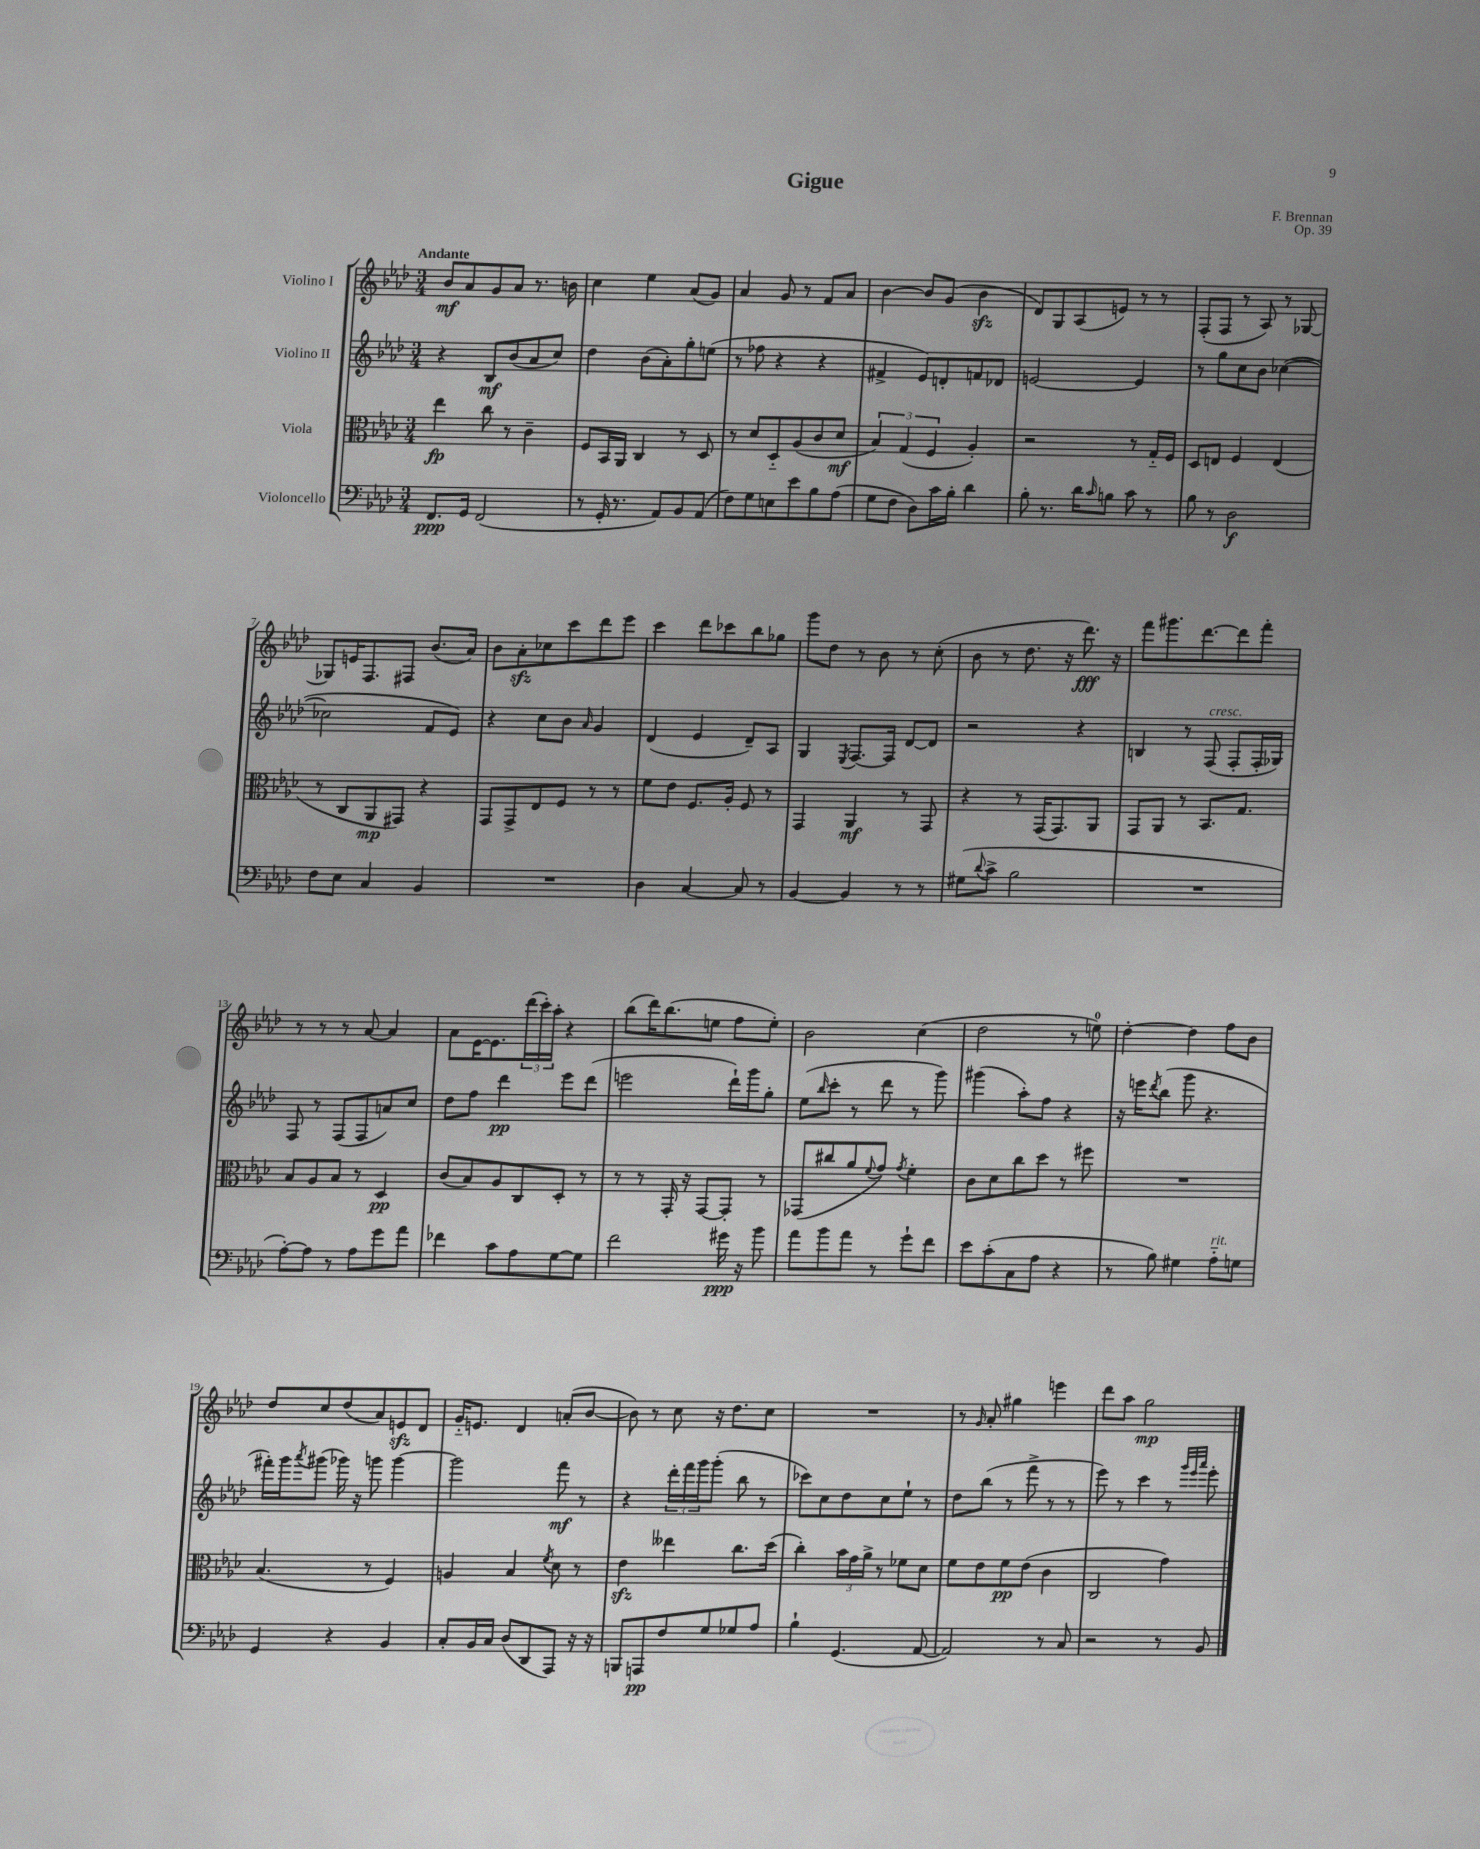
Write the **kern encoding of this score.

**kern	**kern	**kern	**kern
*staff4	*staff3	*staff2	*staff1
*clefF4	*clefC3	*clefG2	*clefG2
*k[b-e-a-d-]	*k[b-e-a-d-]	*k[b-e-a-d-]	*k[b-e-a-d-]
*M3/4	*M3/4	*M3/4	*M3/4
8.FF	4ee-	4r	8b-
.	.	.	8a-
16GG	.	.	.
(2FF	8cc	8B-	8g
.	8r	(8b-	8a-
.	4c~	8a-	8.r
.	.	8cc)	.
.	.	.	16b
=	=	=	=
8r	8F	4dd-	4cc
16GG'	16BB-	.	.
8.r	16AA-	.	.
.	4C	(8b-	4ee-
8AA-)	.	8a-')	.
8BB-	8r	8gg'	(8a-
(8AA-	8D-	(8ee	8g)
=	=	=	=
8F)	8r	8r	4a-
8G	8d-	8ff-	.
8E	8D-'~	4r	8g
8e-	(8A-	.	8r
8B-	8c	4r	8f
(8A-	8d-	.	8a-
=	=	=	=
8G	6B-)	4f#^	[4b-
8F	.	.	.
.	(6G	.	.
8D-)	.	8e-)	8b-]
.	6F	.	.
16c	.	8d'	(8g
16B-'	.	.	.
4d-	4A-')	8f	4b-
.	.	8d-	.
=	=	=	=
8B-'	2r	[2e	8d-)
8.r	.	.	8G
.	.	.	(8A-
16d-	.	.	.
16qqc	.	.	.
8B	.	.	8e)
8c	8r	4e]	8r
8r	16G'~	.	8r
.	16F	.	.
=	=	=	=
8B-	8D-	8r	(8F'
8r	8E	8gg	8F
2D-	4F	8cc	8r
.	.	8b-	8A-)
.	(4E	([4cc-	8r
.	.	.	[8G-
=	=	=	=
8F	8r	2cc-]	8G-]
8E-	8C	.	16e
.	.	.	8.F
4C	8AA-	.	.
.	8GG#)	.	8F#
4BB-	4r	8f	(8.b-
.	.	8e-)	.
.	.	.	16a-)
=	=	=	=
2.r	8GG	4r	8b-
.	8GG^	.	8a-'
.	8E-	8cc	8cc-
.	8F	8b-	8ccc
.	.	16qqa-	.
.	8r	4g	8ddd-
.	8r	.	8eee-
=	=	=	=
4D-	8f	(4d-	4ccc
.	8e-	.	.
[4C	8.F	4e-	8ddd-
.	.	.	8ccc-
.	16A-'	.	.
8C]	8F	8d-~)	8bb-
8r	8r	8A-	8gg-
=	=	=	=
[4BB-	4GG	4G	8ggg
.	.	.	8dd-
.	.	8qE-	.
4BB-]	4AA-	[8.F	8r
.	.	.	8b-
.	.	16F]	.
8r	8r	[8d-	8r
8r	8GG	8d-]	(8cc'
=	=	=	=
(8G#	4r	2r	8b-
8qqd-	.	.	.
8c^	.	.	8r
2B-	8r	.	8.dd-
.	(16GG	.	.
.	8.GG)	.	16r
.	.	4r	8.ddd-)
.	8AA-	.	.
.	.	.	16r
=	=	=	=
2.r	8GG	4B	8fff
.	8AA-	.	8.ggg#
.	8r	8r	.
.	.	.	[8.ddd-
.	8.BB-	(8F	.
.	.	8F'	8ddd-]
.	8.G	.	.
.	.	16F'	8fff'
.	.	16G-)	.
=	=	=	=
[8A-')	8B-	8F	8r
8A-]	8A-	8r	8r
8r	8B-	(8F	8r
8A-	8r	8F	[8a-
8g	4D-	8a)	4a-]
8a-	.	8cc	.
=	=	=	=
4f-	(8c	8dd-	8a-
.	8B-)	8ff	[16e-
.	.	.	8.e-]
8c	8A-	4ddd-	.
8A-	8C	.	(24ddd-
.	.	.	24ccc')
.	.	.	24aa-'
[8G	8D-'	8eee-	4r
8G]	8r	(8ddd-	.
=	=	=	=
2f	8r	2eee	(8bb-
.	8r	.	16ddd-)
.	.	.	(8.bb-
.	16GG'	.	.
.	16r	.	.
.	[8GG	.	8ee
16g#	8GG']	16ddd-`)	8ff
16r	.	16ggg	.
8b-	8r	8gg'	8ee')
=	=	=	=
8a-	(8GG-	(8ee-	2b-
.	.	16qqbb-	.
8b-	8cc#	8ccc'	.
8a-	8a-	8r	.
.	8qqf	.	.
8r	8g)	8ddd-	.
.	8qg	.	.
8g`	4f'	8r	(4cc
8f	.	8ggg)	.
=	=	=	=
8e-	8c	(4ggg#	2dd-
(8c'	8d-	.	.
8C	8cc	8aa-')	.
8A-	8dd-	8ff	.
4r	8r	4r	8r
.	8ff#	.	8ee)
=	=	=	=
8r	2.r	16r	[4dd-'
.	.	16eee	.
.	.	8qddd-	.
8B-)	.	(8bb-	.
4G#	.	8ggg	4dd-]
.	.	4.r	.
8A-'~	.	.	8ff
8G	.	.	8b-
=	=	=	=
4GG	(4.B-	16fff#')	8dd-
.	.	16ggg	.
.	.	8qaaa-	.
.	.	(8ggg#	8cc
4r	.	16ggg-)	(8dd-
.	.	16r	.
.	8r	8ggg	8a-)
4BB-	4F)	[4ggg	8e
.	.	.	8d-
=	=	=	=
8C'	4A	2ggg]	16g'~
.	.	.	8.e
16BB-	.	.	.
16C	.	.	.
(8D-	4B-	.	4d-
8DD-	.	.	.
.	8qf	.	.
8AAA-)	8d-	8fff	(8a'
16r	8r	8r	[8b-
16r	.	.	.
=	=	=	=
8BBB	4e-	4r	8b-])
8AAA	.	.	8r
8F	4ee--	24ddd-'	8cc
.	.	24fff	.
.	.	24ggg	.
8G	.	(8ggg'	16r
.	.	.	8.dd-
8G-	8.cc	8bb-	.
8A-	.	8r	8cc
.	(16dd-	.	.
=	=	=	=
4B-`	4cc')	8ccc-)	2.r
.	.	8cc	.
(4.GG	24b-	8dd-	.
.	24g	.	.
.	24a-^	.	.
.	8r	8cc	.
.	8f-	8ee-`	.
[8AA-	8d-	8r	.
=	=	=	=
2AA-])	8f	8dd-	8r
.	.	.	16qqg
.	8e-	(8bb-	8a-'
.	8f	8r	4gg#
.	(8e-	8fff^	.
8r	4c	8r	4eee
8C	.	8r	.
=	=	=	=
2r	2C	8eee-)	8ddd-
.	.	8r	8aa-
.	.	4ccc	2gg
8r	4g)	8r	.
.	.	32qqggg	.
.	.	32qqeee-	.
.	.	32qqaaa-	.
8BB-	.	8eee-'	.
==	==	==	==
*-	*-	*-	*-
